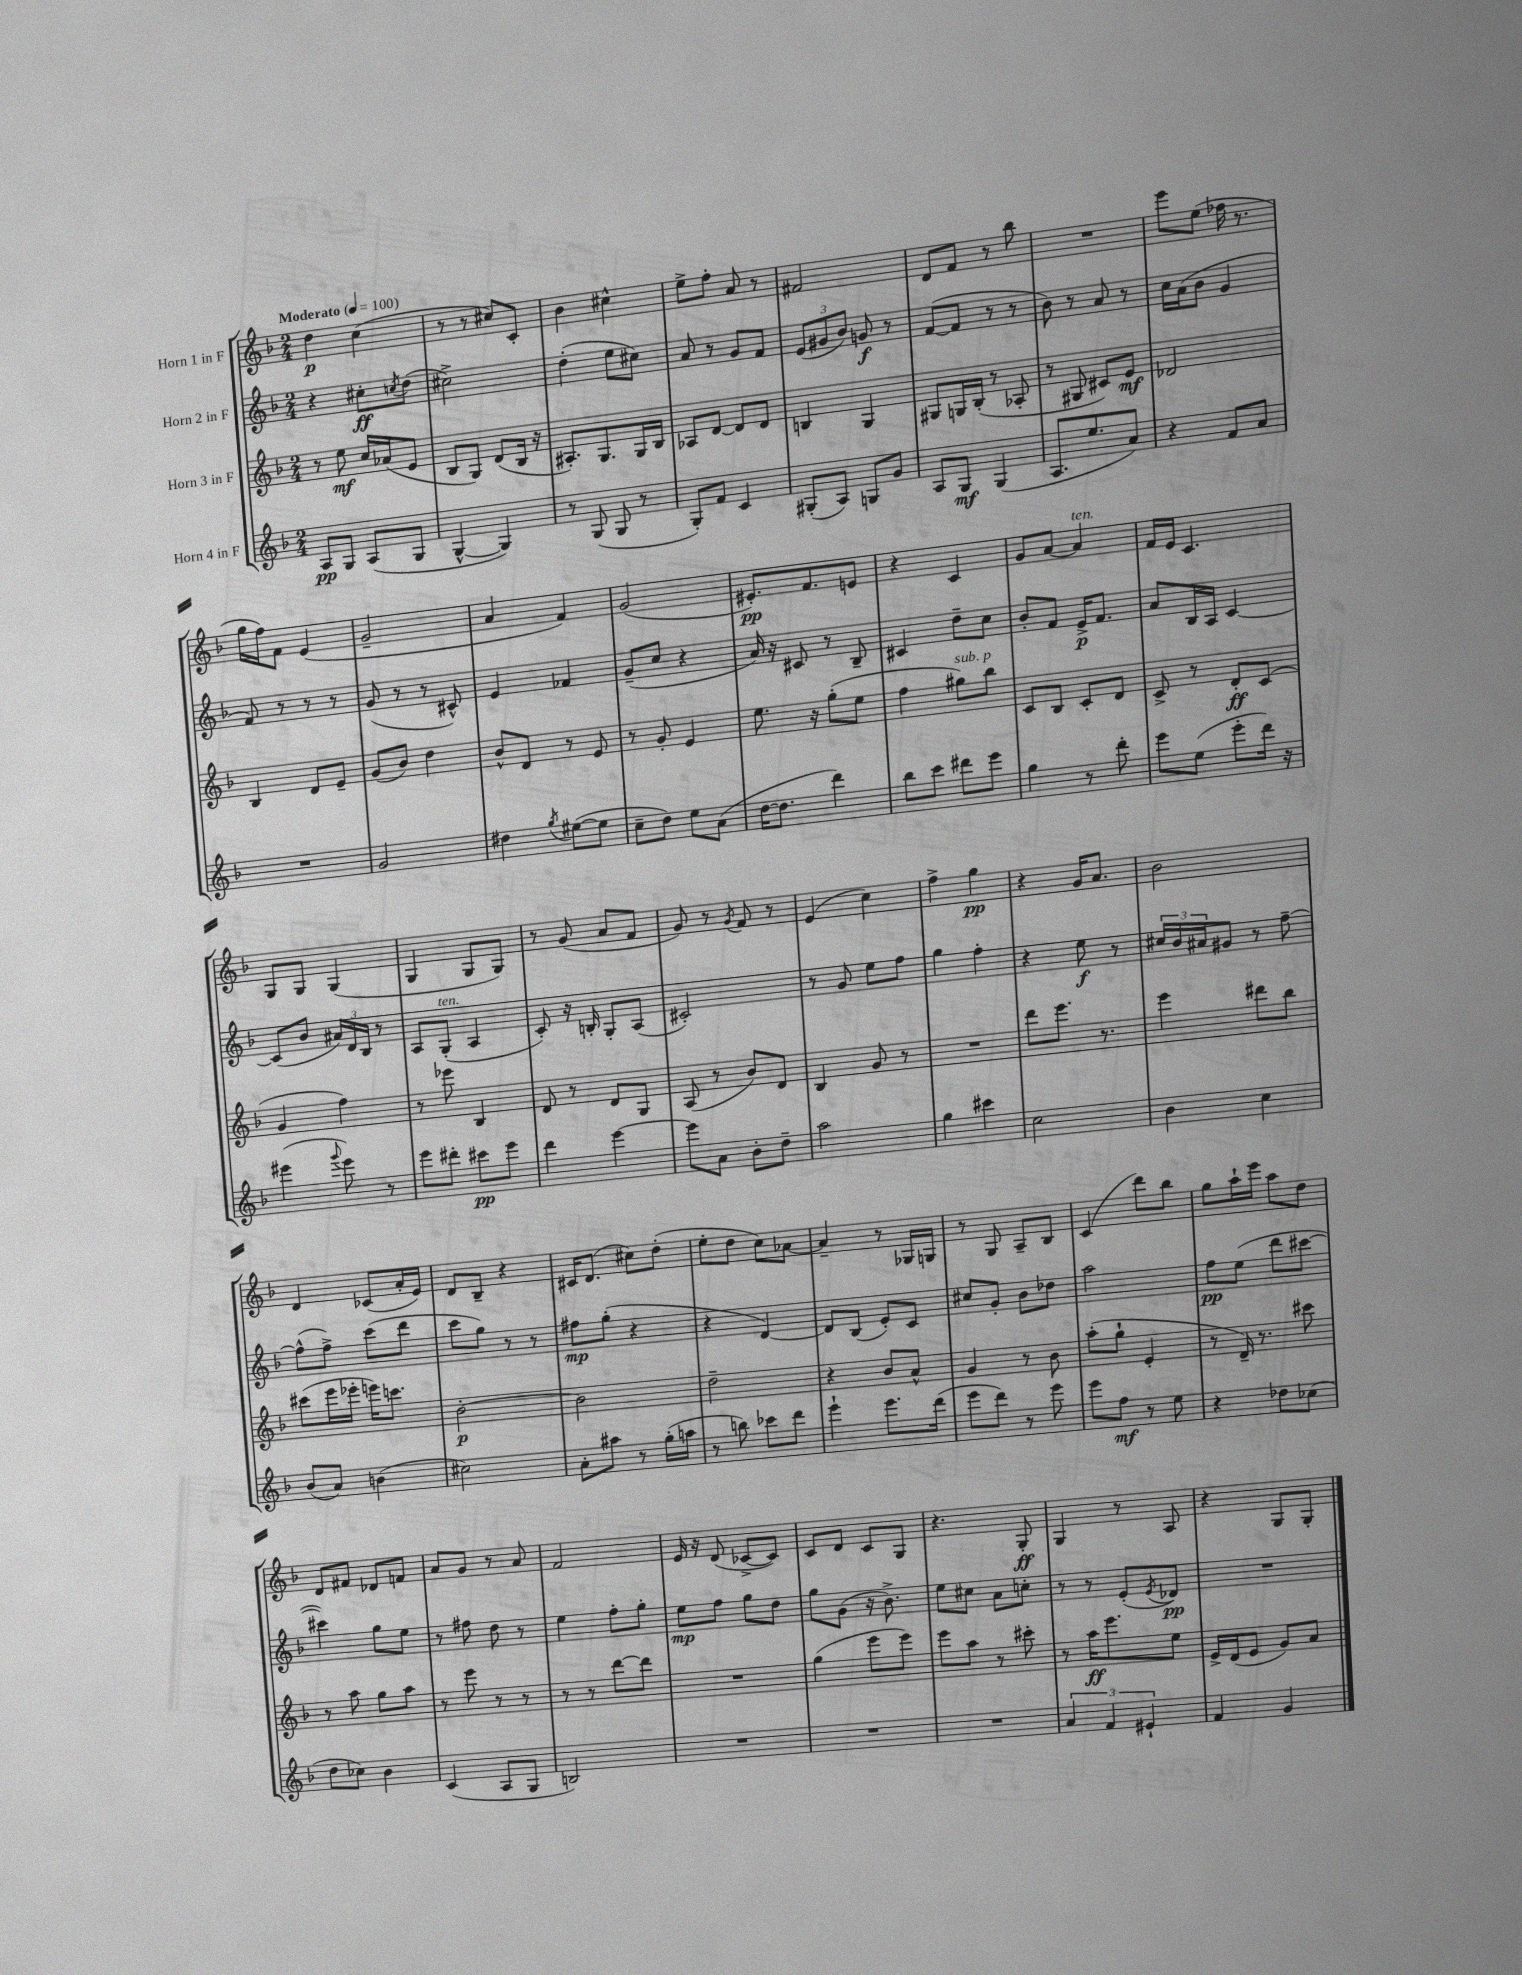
<<
\new StaffGroup <<
\new Staff = "s0" \with { instrumentName = "Horn 1 in F" } {
    \clef treble \key f \major \numericTimeSignature \time 2/4 \tempo "Moderato" 4 = 100
    d''4\p c''4( |
    r8 r8 cis''8) c'8-. |
    bes'4 cis''4-^ |
    e''8-> f''8-. a'8 r8 |
    fis'2 |
    d'8 f'8 r8 bes''8 |
    R2 |
    e'''8 e''8( fes''16 r8. |
    g''16 f''16) f'8 e'4( |
    g'2-- |
    a'4 f'4) |
    g'2( |
    eis'8.-.\pp) f'8. e'8 |
    r4 c'4 |
    g'8 a'8~ a'4^\markup { \italic "ten." } |
    f'16 e'16 c'4. |
    g8 g8 g4( |
    g4 g8 g8) |
    r8 g'8( a'8 f'8 |
    g'8) r8 \acciaccatura { g'8 } f'8 r8 |
    e'4( c''4) |
    f''4-> g''4\pp |
    r4 g'16 a'8. |
    bes'2 |
    d'4 ces'8( a'16-. e'16) |
    d'8 bes8-- r4 |
    cis'16 d'8.( cis''8) d''8-.( |
    e''8-. d''8 c''8) aes'8~ |
    aes'4-- r8 ges16 g16 |
    r8 g8 a8-- bes8 |
    c'4( d'''8) bes''8 |
    g''8 a''16-! e'''16 a''8 d''8 |
    d'8 fis'8 des'8 f'8 |
    a'8 g'8 r8 a'8 |
    f'2 |
    e'16 r16 d'8( ces'8~-> ces'8) |
    c'8 d'8 c'8 g8 |
    r4. g8-.\ff |
    g4 r8 a8 |
    r4 g8 g8-. \bar "|." |
}
\new Staff = "s1" \with { instrumentName = "Horn 2 in F" } {
    \clef treble \key f \major \numericTimeSignature \time 2/4
    r4 cis''8-.\ff \acciaccatura { c''8 } d''8( |
    cis''2->) |
    d''4-.( e''8 cis''8) |
    a'8 r8 g'8 f'8 |
    \tuplet 3/2 { e'8( gis'8 bes'8) } g'8\f r8 |
    f'8~( f'8 r8 r8 |
    bes'8) r8 a'8 r8 |
    c''16 a'16( bes'8 g'4 |
    f'8) r8 r8 r8 |
    g'8( r8 r8 cis'8-^) |
    e'4 fes'4 |
    g'8--( c''8 r4 |
    a'16) r16 cis'8 r8 bes8-- |
    cis'4 d''8-- c''8 |
    bes'8-. f'8 e'16->\p f'8. |
    a'8 bes16 a16 c'4~ |
    c'8( bes'8 \tuplet 3/2 { ais'16) d'16 bes16 } r8 |
    a8 g8-.^\markup { \italic "ten." }( a4 |
    c'8-.) r16 b16-. g8-. a8( |
    cis'2-.) |
    r8 g'8 e''8 f''8 |
    g''4 f''4-. |
    r4 e''8\f r8 |
    \tuplet 3/2 { cis''16 bes'16 ais'16 } gis'8 r8 f''8~-- |
    f''8-^( f''8->) c'''8( d'''8 |
    c'''8 g''8) r8 r8 |
    fis''8\mp g''8-.( r4 |
    r4 d'4~) |
    d'8 bes8( e'8-.) c'8 |
    cis''8 g'8-. bes'8 des''8 |
    a''2 |
    f''8\pp e''8( d'''8 cis'''8~ |
    cis'''4) g''8 e''8 |
    r8 fis''8 d''8 r8 |
    e''4 f''8-. g''8-. |
    e''8\mp f''8 g''8 d''8 |
    g''8 g'8( r16 bes'8.->) |
    e''8 cis''8 a'8 c''8-. |
    r8 r8 e'8-.( \acciaccatura { e'8 } des'8\pp) |
    R2 \bar "|." |
}
\new Staff = "s2" \with { instrumentName = "Horn 3 in F" } {
    \clef treble \key f \major \numericTimeSignature \time 2/4
    r8 e''8\mf c''16 aes'16( e'8 |
    bes8 g8) d'8( bes16 r16 |
    ais8.-.) g8. g16 bes16 |
    aes8 d'8~ d'8 d'8 |
    b4 g4 |
    gis8 g16 bes16-.( r8 aes8-. |
    r8 gis8 cis'8) e'8\mf |
    des'2 |
    bes4 d'8 e'8-- |
    g'8( bes'8) d''4 |
    bes'8-^ d'8 r8 e'8 |
    r8 g'8-. e'4 |
    e''8. r16 g''8-.( e''8 |
    f''4 gis''8^\markup { \italic "sub. p" }) bes''8 |
    c'8 bes8 c'8-. d'8 |
    c'8-> r8 d'8-.\ff c'8( |
    g'4 f''4) |
    r8 ees'''8 bes4 |
    d'8 r8 d'8 g8 |
    a8( r8 bes'8) d'8 |
    bes4 g'8 r8 |
    R2 |
    d'''8 e'''8. r8. |
    e'''4 dis'''8 bes''8 |
    cis'''8( e'''16 ees'''16-. e'''16) c'''8. |
    bes'2~-.\p |
    bes'2 |
    d''2-- |
    r4 bes'8 a'8-^ |
    g'4 r8 bes'8 |
    a''8-.( g''8-! e'4-. |
    r8 d'16--) r8. cis'''8 |
    r8 a''8 g''8 a''8 |
    r8 e'''8 r8 r8 |
    r8 r8 d'''8~ d'''8 |
    R2 |
    g''4( e'''8 e'''8) |
    e'''8 a''8 r8 cis'''8-. |
    r8 a''16\ff e'''8. e''8 |
    e'16-> d'16( e'8 g'8) a'8 \bar "|." |
}
\new Staff = "s3" \with { instrumentName = "Horn 4 in F" } {
    \clef treble \key f \major \numericTimeSignature \time 2/4
    a8\pp g8 a8( g8 |
    g4~-^ g4) |
    r8 g8( g8 r8 |
    g8-.) f'8 c'4 |
    gis8-.( a8) g8 g'8 |
    a8 g8\mf g4( |
    a8. e''8. a'8) |
    r4 f'8 a'8 |
    R2 |
    g'2 |
    dis''4 \acciaccatura { g''8 } eis''8~( eis''8 |
    c''8-- d''8) e''8 a'8( |
    d''16~ d''8. d'''4) |
    bes''8 c'''8 dis'''8 e'''8 |
    g''4 r8 d'''8-. |
    e'''8 e''8( e'''8-. d'''16) r16 |
    eis'''4( \appoggiatura { g'''8 } eis'''8) r8 |
    e'''8 dis'''8-. cis'''8\pp e'''8 |
    d'''4 e'''4~ |
    e'''8 a'8 bes'8-. d''8-- |
    a''2 |
    g''4 cis'''4 |
    c''2 |
    bes'4 c''4 |
    bes'8( a'8) b'4( |
    cis''2) |
    a'8-. ais''8 r8 g''16-.( a''16 |
    r8 b''8) ces'''8 d'''8 |
    e'''4-! e'''8. d'''16( |
    e'''8 d'''8) r8 e'''8 |
    e'''8 f''8\mf r8 e''8 |
    r4 des''8 ces''8( |
    d''8 ces''8) bes'4 |
    c'4( a8 g8 |
    b2) |
    R2 |
    R2 |
    R2 |
    \tuplet 3/2 { a'4 f'4 eis'4-! } |
    f'4 g'4 \bar "|." |
}
>>
>>
\layout { \context { \Score \remove "Bar_number_engraver" } }
